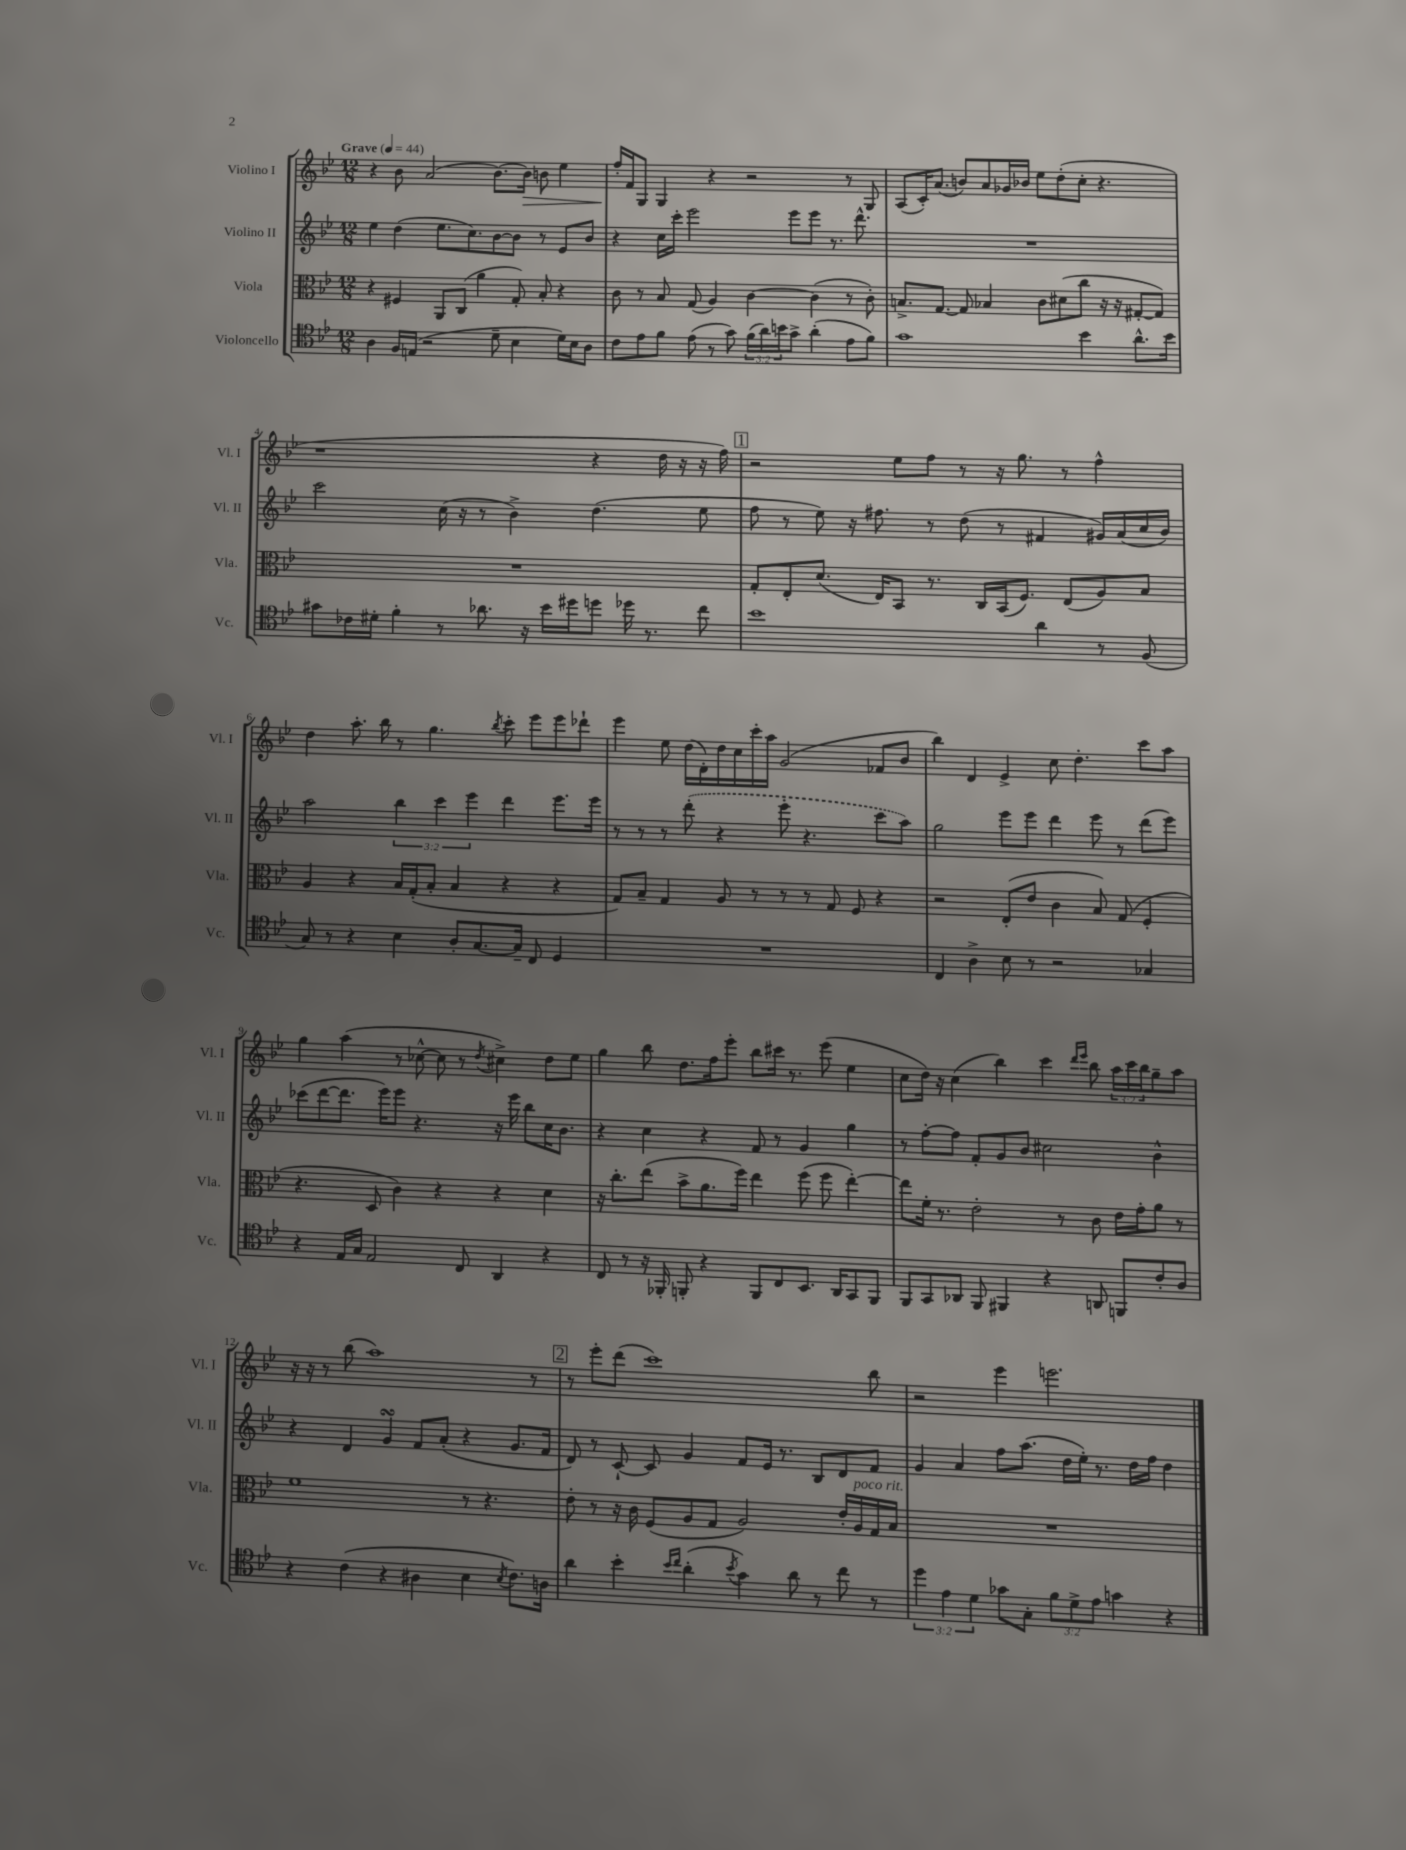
<<
\new StaffGroup <<
\new Staff = "s0" \with { instrumentName = "Violino I" shortInstrumentName = "Vl. I" } {
    \clef treble \key bes \major \numericTimeSignature \time 12/8 \override Staff.TupletNumber.text = #tuplet-number::calc-fraction-text \tempo "Grave" 4 = 44
    r4 bes'8 a'2( bes'8.~) bes'16\> b'8 ees''4 |
    f''16-.\! f'16 g8 g4 r4 r2 r8 g8 |
    a8( c'16-.) a'8.( b'8) a'8 ges'16 bes'16 ees''8 d''8-.( c''8-. r4. |
    r1 r4 d''16 r16 r16 f''16) |
    \mark \markup { \box "1" } r2 ees''8 f''8 r8 r16 g''8. r8 f''4-^ |
    d''4 a''8.-. bes''16 r8 g''4. \acciaccatura { bes''8 } c'''8-. ees'''8 ees'''8 des'''8-! |
    ees'''4 ees''8 d''16( d'16-.) d''16 c''16 c'''16-. a''16 g'2( fes'8 bes'8 |
    bes''4) d'4 ees'4-> c''8 d''4.-. c'''8 a''8 |
    g''4 a''4( r8 ces''8~-^ ces''8 r8 \acciaccatura { d''8 } cis''4->) d''8 ees''8 |
    g''4 bes''8 d''8. f''16 ees'''8-. bes''8 cis'''16 r8. ees'''8( ees''4 |
    c''8 d''16) r16 c''4( bes''4) c'''4 \grace { d'''16 ees'''16 } bes''8 \tuplet 3/2 { a''16 c'''16 bes''16 } g''8-- a''8 |
    r16 r16 r8 bes''8( a''1) r8 |
    \mark \markup { \box "2" } r8 ees'''8-. d'''8( c'''1) bes''8 |
    r2 ees'''4 e'''2. \bar "|." |
}
\new Staff = "s1" \with { instrumentName = "Violino II" shortInstrumentName = "Vl. II" } {
    \clef treble \key bes \major \numericTimeSignature \time 12/8 \override Staff.TupletNumber.text = #tuplet-number::calc-fraction-text
    ees''4 d''4( ees''8. c''8.) bes'8~ bes'8 r8 ees'8 bes'8 |
    r4 c''16 c'''16-. ees'''2 ees'''8 ees'''8 r8. d'''8.-^ |
    R1. |
    c'''2 c''16( r16 r8 bes'4->) d''4.( ees''8 |
    \mark \markup { \box "1" } f''8 r8 ees''8) r16 fis''8. r8 d''8( r8 fis'4 gis'16) a'16( c''16 bes'16) |
    a''2 \tuplet 3/2 { bes''4 c'''4 ees'''4 } d'''4 ees'''8. ees'''16 |
    r8 r8 r8 \once \slurDashed d'''8-.( r4 ees'''8-. r4. c'''8 a''8) |
    g''2 ees'''8 ees'''8 d'''4 ees'''8 r8 d'''8( ees'''8) |
    ces'''8( d'''8~ d'''8. ees'''16) ees'''8 r4. r16 ees'''16 bes''8 c''16 bes'8. |
    r4 c''4 r4 f'8 r8 g'4 g''4 |
    r8 f''8~-. f''8 f'8-. g'8 bes'8 cis''2 bes'4-^ |
    r4 d'4 g'4\turn f'8 a'8-.( r4 g'8. f'16 |
    \mark \markup { \box "2" } d'8) r8 c'8~-! c'8 g'4 f'8 ees'16 r8. bes8 d'8 f'8 |
    g'4 a'4 f''8 a''8.( d''16 ees''16-.) r8. d''16 f''16 d''4 \bar "|." |
}
\new Staff = "s2" \with { instrumentName = "Viola" shortInstrumentName = "Vla." } {
    \clef alto \key bes \major \numericTimeSignature \time 12/8
    r4 fis4 a,8 c8( a'4 g8-.) bes8-. r4 |
    c'8 r8 bes8 g8( a4) c'4~ c'4( r8 c'8-.) |
    b8.-> g8.~ g8 bes4 c'8 dis'8( c''8 r16 r16 gis8~-. gis8) |
    R1. |
    \mark \markup { \box "1" } g8-. ees8-. d'8.( ees16) bes,8 r8. c16 bes,16( f8.) ees8( a8) bes8 |
    a4 r4 bes16 g16-.( bes8-. bes4 r4 r4 |
    g8) bes8-- g4 a8 r8 r8 r8 g8 f8 r4 |
    r2 ees8-.( ees'8 c'4 bes8) g8( f4-. |
    r4. d8 c'4) r4 r4 d'4 |
    r16 c''8.-. ees''8( bes'8-> a'8. f''16) ees''4 f''8( f''8 ees''4~-.) |
    ees''8 f'16-. r8. ees'2-. r8 c'8 ees'16 g'16-. a'8 r8 |
    f'1 r8 r4. |
    \mark \markup { \box "2" } ees'8-. r8 r16 c'16 f8( a8 g8 a2) ees'16-. a16^\markup { \italic "poco rit." } g16 bes16 |
    R1. \bar "|." |
}
\new Staff = "s3" \with { instrumentName = "Violoncello" shortInstrumentName = "Vc." } {
    \clef tenor \key bes \major \numericTimeSignature \time 12/8 \override Staff.TupletNumber.text = #tuplet-number::calc-fraction-text
    a4 f16 e16( r2 d'8-- bes4 d'16) bes16 a8 |
    c'8 ees'8 f'8 ees'8( r8 g'8) \tuplet 3/2 { f'16( a'16) b'16 } g'8-> a'4-.( ees'8 f'8) |
    g'1 bes'4 a'8.-^ bes'16 |
    gis'8 ces'16 dis'16-. f'4-. r8 aes'8. r16 bes'16 dis''16 d''8 des''16 r8. c''8 |
    \mark \markup { \box "1" } bes'1 a'4 r8 f8( |
    g8) r8 r4 bes4 a8-. g8.~ g16-- c8 d4 |
    R1. |
    c4 a4-> bes8 r8 r2 ges4 |
    r4 ees16 g16 ees2 c8 a,4 r4 |
    c8 r8 r16 fes,16-. f,8-. r4 f,8 c8 bes,8. a,16 g,8 f,8 |
    f,8 g,8 aes,8 f,8 fis,4 r4 a,8 f,8 c'8-. a8 |
    r4 c'4( r4 ais4 bes4 \acciaccatura { bes8 } c'8.) a16 |
    \mark \markup { \box "2" } a'4 bes'4-. \grace { bes'16 c''16 } a'4-.( \acciaccatura { bes'8 } g'4) a'8 r8 c''8 r8 |
    \tuplet 3/2 { d''4 ees'4 d'4 } ges'8 g8-. \tuplet 3/2 { f'8 d'8-> ees'8 } g'4 r4 \bar "|." |
}
>>
>>
